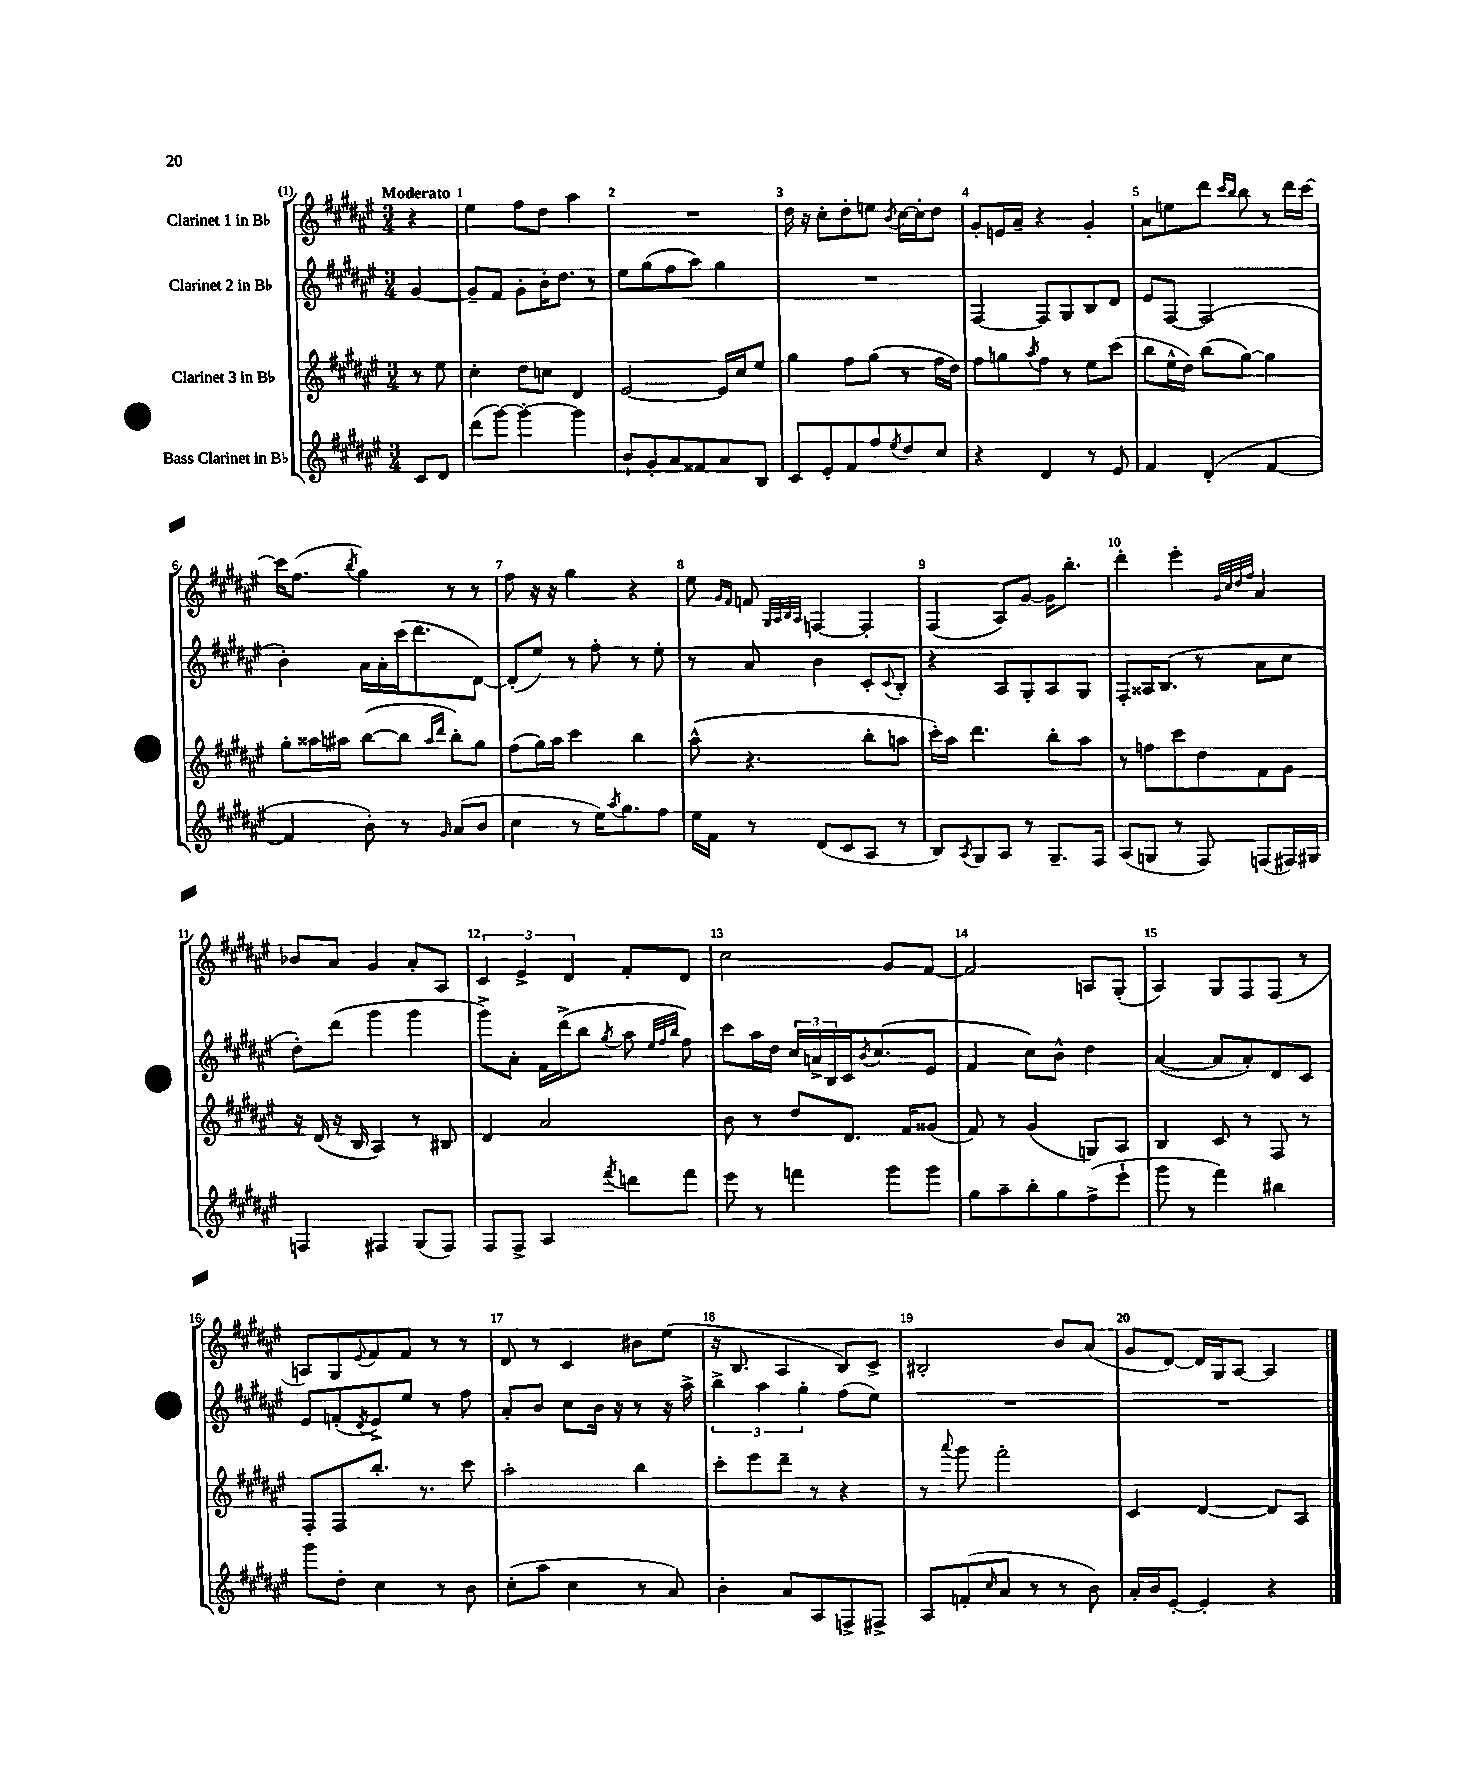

**kern	**kern	**kern	**kern
*staff4	*staff3	*staff2	*staff1
*clefG2	*clefG2	*clefG2	*clefG2
*k[f#c#g#d#a#e#]	*k[f#c#g#d#a#e#]	*k[f#c#g#d#a#e#]	*k[f#c#g#d#a#e#]
*M3/4	*M3/4	*M3/4	*M3/4
8c#/L	8r	[4g#/	4r
8d#/J	8ee#\	.	.
=	=	=	=
(8ddd#\L	4cc#'\	8g#~/]L	4ee#\
[8ggg#\J)	.	8f#/J	.
4ggg#'\_	8dd#\L	8g#'\L	8ff#\L
.	8cc\J	16b'\K	8dd#\J
.	.	8.dd#\J	.
4ggg#\]	4d#/	.	4aa#\
.	.	8r	.
=	=	=	=
8b`/L	[2e#/	8ee#\L	2.r
8g#'/	.	(8gg#\	.
8a#/	.	8ff#\	.
8f##/	.	8aa#\J)	.
8a#/	16e#/]LL	4gg#\	.
.	16cc#/J	.	.
8B/J	8ee#/J	.	.
=	=	=	=
8c#/L	4gg#\	2.r	16dd#\
.	.	.	16r
8e#'/	.	.	8cc#'\L
8f#/	8ff#\L	.	8dd#'\
8ff#/	(8gg#\J	.	8ee\J
8qee#/	.	.	8qb/
8dd#/	8r	.	[16cc#\LL
.	.	.	16cc#'\]J
8cc#/J	16ff#\LL	.	8dd#\J
.	16dd#\JJ)	.	.
=	=	=	=
4r	8ff#\L	[4F#/	8g#'/L
.	8gg\	.	16e/L
.	.	.	16a#~/JJ
.	8qaa#/	.	.
4d#/	8ff#\J	8F#/]L	4r
.	8r	8G#/	.
8r	8ee#\L	8B/	4g#'/
8e#/	(8ccc#\J	8d#/J	.
=	=	=	=
4f#/	8bb\L	8e#/L	8a#\L
.	16ee#^^\L	[8F#/J	8ee\
.	16dd#\JJ)	.	.
(4d#'/	(8bb\L	(2F#/]	8ddd#\J
.	.	.	16qqccc#/LL
.	.	.	16qqbb/JJ
.	[8gg#\J)	.	8bb\
[4f#/	4gg#\]	.	8r
.	.	.	16ddd#\LL
.	.	.	[16ccc#\JJ
=	=	=	=
4f#/]	8gg#'\L	4b'\)	16ccc#\]LK
.	.	.	(8.ff#\J
.	16aa##\L	.	.
.	16aa#\JJ	.	.
.	.	.	8qbb/
8b'\)	([8bb\L	16a#\LL	4gg#\)
.	.	16a#'\	.
8r	8bb\]J	(16ccc#\J	.
.	.	8.ddd#\	.
.	16qqaa#/LL	.	.
16qqg#/	16qqddd#/JJ	.	.
(8a#/L	8bb'\L)	.	8r
8b/J	8gg#\J	[8d#\J)	8r
=	=	=	=
4cc#\	(8ff#\L	(8d#'/]L	8ff#\
.	16gg#\L)	8ee#/J)	16r
.	16aa#\JJ	.	16r
8r	4ccc#\	8r	4gg#\
16ee#\LK)	.	8ff#'\	.
8qaa#/	.	.	.
8.gg#\	.	.	.
.	4bb\	8r	4r
8ff#\J	.	8ee#'\	.
=	=	=	=
16ee#\LL	(8aa#^^\	8r	8ee#\
16f#\JJ	.	.	.
.	.	.	16qqg#/LL
.	.	.	16qqf#/JJ
8r	4.r	8a#/	8f/
.	.	.	32qqG#/LLL
.	.	.	32qqA#/
.	.	.	32qqB/
.	.	.	32qqA#/JJJ
(8d#/L	.	4b\	[4F/
8c#/	.	.	.
8A#/J	8bb'\L	8c#'/L	4F'/]
.	.	8qqc#/	.
8r	8aa\J	8B'/J	.
=	=	=	=
8B/L)	16ccc#'\LL)	4r	(4F#/
.	16aa#\JJ	.	.
8qA#/	.	.	.
8G#/	4.ddd#\	.	.
8A#/J	.	8A#/L	8A#/L)
8r	.	8G#'/	[8g#/J
8.G#~/L	8bb'\L	8A#/	16g#\]LK
.	.	.	8.bb'\J
.	8aa#\J	8G#/J	.
16F#/Jk	.	.	.
=	=	=	=
(8A#/L	8r	8F#'/L	4ddd#'\
8G/J	8ff\L	16A##/K	.
.	.	(8.B/J	.
8r	8ccc#\	.	4eee#'\
8F#/)	8dd#\	8r	.
.	.	.	32qqg#/LLL
.	.	.	32qqcc#/
.	.	.	32qqdd#/
.	.	.	32qqff#/JJJ
(8F/L	8f#\	8a#\L	4a#/
16F#/L)	8g#\J	8cc#\J	.
16G#/JJ	.	.	.
=	=	=	=
4F/	16r	8dd#'\L)	8b-/L
.	(16d#/	.	.
.	16r	(8ddd#\J	8a#/J
.	16B/	.	.
4F#/	4A#/)	4ggg#\	4g#/
(8G#/L	8r	4ggg#\	8a#'/L
8F#/J)	8B#/	.	8A#/J
=	=	=	=
8F#/L	4d#/	8ggg#^\L)	6c#/
8F#^/J	.	8a#'\J	.
.	.	.	6e#^/
4A#/	2a#/	16f#\LL	.
.	.	(16ddd#^\J	.
.	.	.	6d#/
.	.	8bb\J	.
8qfff#/	.	8qgg#/	.
8ddd\L	.	8aa#\	8f#'/L
.	.	32qqee#/LLL	.
.	.	32qqff#/	.
.	.	32qqbb/JJJ	.
8fff#\J	.	8ff#\)	8d#/J
=	=	=	=
8eee#\	8b\	8ccc#\L	2cc#\
8r	8r	16aa#\L	.
.	.	16dd#\JJ	.
4fff\	8dd#/L	24cc#/LL	.
.	.	24a^/	.
.	.	24B/	.
.	8.d#/J	16c#/J	.
.	.	8qb/	.
.	.	(8.cc#/	.
8ggg#\L	.	.	8g#/L
.	16f#/LK	.	.
8ggg#\J	(8g##/J	8e#/J	[8f#/J
=	=	=	=
8gg#\L	8f#/)	4f#/	2f#/]
8aa#~\	8r	.	.
8bb'\	(4g#/	8cc#\L)	.
8gg#\	.	8b^^\J	.
(8ff#^\	8G/L)	4dd#\	8A/L
8eee#`\J	8A#/J	.	(8G#'/J
=	=	=	=
8ggg#\	4B/	([4a#/	4A#/)
8r	.	.	.
4fff#\)	8c#/	8a#/]L	8G#/L
.	8r	8a#'/)	8F#/
4bb#\	8F#/	8d#/	(8F#/J
.	8r	8c#/J	8r
=	=	=	=
8ggg#\L	8F#'/L	8e#/L	8A/L)
8dd#'\J	8F#/	(8f'/	8G#/
.	.	8qd#/	8qqe#/
4cc#\	8.bb'/J	8e#^/)	8f#/
.	.	8ee#/J	8f#/J
.	8.r	.	.
8r	.	8r	8r
8b\	8ccc#\	8ff#\	8r
=	=	=	=
(8cc#'\L	2aa#'\	8a#'/L	8d#/
8aa#\J	.	8b/J	8r
4cc#\	.	8cc#\L	4c#/
.	.	16b\Jk	.
.	.	16r	.
8r	4bb\	8r	8b#\L
8a#/)	.	16r	(8ee#\J
.	.	16aa#^\	.
=	=	=	=
4b'\	8ccc#'\L	6bb^\	16r
.	.	.	8.B/
.	8eee#\	.	.
.	.	6aa#\	.
8a#/L	8ddd#~\J	.	4A#/
.	.	6gg#'\	.
8A#/	8r	.	.
8F^/	4r	(8ff#\L	8B/L)
8F#^/J	.	8ee#\J)	8c#^/J
=	=	=	=
8A#/L	8r	2.r	2B#'/
.	8qqaaa#/	.	.
(8f'/	8ggg#\	.	.
16qqcc#/	.	.	.
8a#/J	2fff#'\	.	.
8r	.	.	.
8r	.	.	8b/L
8b\)	.	.	(8a#/J
=	=	=	=
16a#'/LL	4c#/	2.r	8g#/L
16b/J	.	.	.
[8e#'/J	.	.	[8d#/J)
4e#'/]	[4d#/	.	16d#/]LL
.	.	.	16G#/J
.	.	.	[8A#/J
4r	8d#/]L	.	4A#/]
.	8A#/J	.	.
==	==	==	==
*-	*-	*-	*-
